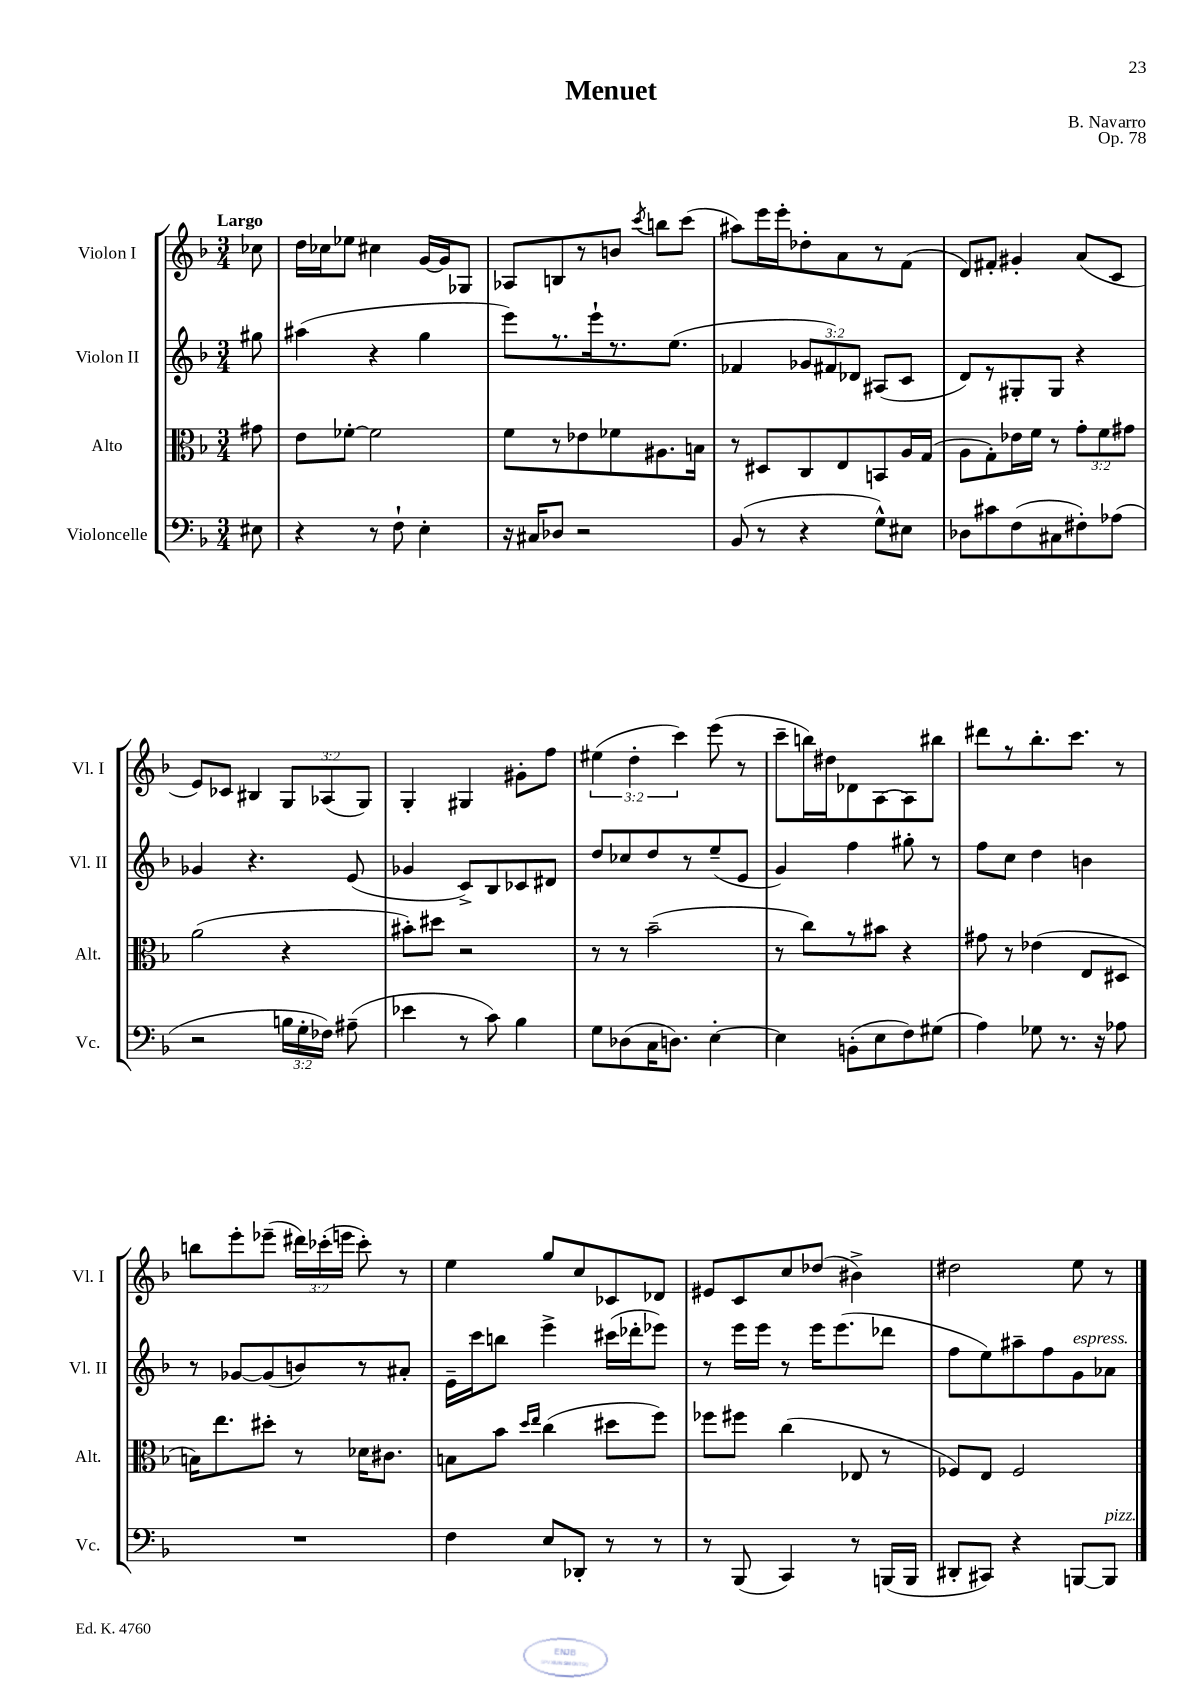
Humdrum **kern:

**kern	**kern	**kern	**kern
*part4	*part3	*part2	*part1
*staff4	*staff3	*staff2	*staff1
*I"Violoncelle	*I"Alto	*I"Violon II	*I"Violon I
*I'Vc.	*I'Alt.	*I'Vl. II	*I'Vl. I
*clefF4	*clefC3	*clefG2	*clefG2
*k[b-]	*k[b-]	*k[b-]	*k[b-]
*M3/4	*M3/4	*M3/4	*M3/4
=	=	=	=
!	!	!	!LO:TX:a:B:t=Largo
8E#X\	8g#X\	8gg#X\	8cc-X\
=1	=1	=1	=1
4r	8e\L	(4aa#X\	16dd\LL
.	.	.	16cc-X\J
.	[8f-X'\J	.	8ee-X\J
8r	2f-\]	4r	4cc#X\
8F`\	.	.	.
4E'\	.	4gg\	[16g/LL
.	.	.	16g/J]
.	.	.	8G-X/J
=2	=2	=2	=2
16r	8f\L	8eee\L)	8A-X/L
16C#X/KL	.	.	.
8D-X/J	8r	8.r	8Bn/
2r	8e-X\	.	8r
.	.	16eee`\k	.
.	8f-X\	8.r	8bn/J
.	.	.	8qccc/
.	8.A#X\	.	8bbn\L
.	.	(8.ee\J	.
.	.	.	(8ccc\J
.	16Bn\Jk	.	.
=3	=3	=3	=3
(8BB-/	8r	4f-X/	8aa#X\L)
8r	8D#X/L	.	16eee\L
.	.	.	16eee'\J
4r	8C/	12g-X/L	8dd-X'\
.	.	12f#X/)	.
.	8E/	.	8a\
.	.	12d-X/J	.
8G^^\L)	8BBn/	(8A#X/L	8r
8E#X\J	16A/L	8c/J	(8f\J
.	(16G/JJ	.	.
=4	=4	=4	=4
8D-X\L	8A\L	8d/L)	8d/L)
8c#X\	8G'\)	8r	8f#X'/J
(8F\	16e-X\L	8G#X'/	4g#X'/
.	16f\JJ	.	.
8C#X\	8r	8G#/J	.
8F#X'\)	12g'\L	4r	(8a/L
.	12f\	.	.
(8A-X\J	.	.	8c/J
.	12g#X\J	.	.
!!LO:LB:g=z
=5	=5	=5	=5
2r	(2a\	4g-X/	8e/L)
.	.	.	8c-X/J
.	.	4.r	4B#X/
24Bn\LL	4r	.	12G/L
24G'\	.	.	.
24F-X\JJ)	.	.	(12A-X/
(8A#X~\	.	(8e/	.
.	.	.	12G/J)
=6	=6	=6	=6
4e-X\	8b#X'\L)	4g-X/	4G'/
.	8dd#X\J	.	.
8r	2r	8c^/L)	4G#X/
8c\)	.	8B-/	.
4B-\	.	8c-X/	8g#X'\L
.	.	8d#X/J	8ff\J
=7	=7	=7	=7
8G\L	8r	8dd/L	(6ee#X\
(8D-X\	8r	8cc-X/	.
.	.	.	6dd'\
16C\K	(2b-~\	8dd/	.
8.Dn\J)	.	.	.
.	.	.	6ccc\)
.	.	8r	.
[4E'\	.	(8ee~/	(8eee\
.	.	8e/J	8r
=8	=8	=8	=8
4E\]	8r	4g/)	8ccc~\L
.	8cc\L)	.	16bbn\L)
.	.	.	16dd#X\J
(8BBn'\L	8r	4ff\	8d-X\
8E\	8b#X\J	.	[8A\
8F\)	4r	8gg#X'\	8A\]
(8G#X\J	.	8r	8bb#X\J
=9	=9	=9	=9
4A\)	8g#X\	8ff\L	8ddd#X\L
.	8r	8cc\J	8r
8G-X\	(4e-X\	4dd\	8.bb-'\
8.r	.	.	.
.	.	.	8.ccc\J
.	8E/L	4bn\	.
16r	.	.	.
8A-X\	8D#X/J	.	8r
!!LO:LB:g=z
=10	=10	=10	=10
2.r	16Bn\KL)	8r	8bbn\L
.	8.ee\	.	.
.	.	[8g-X/L	8eee'\
.	8dd#X'\J	(8g-/]	(8eee-X~\J
.	8r	8bn/)	24ddd#X\LL)
.	.	.	(24ccc-X'\
.	.	.	24eeen\JJ
.	16d-X\KL	8r	8ccc-'\)
.	8.c#X\J	.	.
.	.	8a#X'/J	8r
=11	=11	=11	=11
4F\	8Bn\L	16e~\LL	4ee\
.	.	16ccc\J	.
.	8b-\J	8bbn\J	.
.	16qqdd/LL	.	.
.	16qqee/JJ	.	.
8E/L	(4cc\	4eee^\	8gg/L
8DD-X'/J	.	.	8cc/
8r	8dd#X\L	(16ccc#X\LL	8c-X/
.	.	16ddd-X'\J	.
8r	8ff\J)	8eee-X\J)	8d-X/J
=12	=12	=12	=12
8r	8ff-X\L	8r	8e#X/L
(8BBB-/	8ff#X\J	16eee\LL	8c/
.	.	16eee\JJ	.
4CC/)	(4cc\	8r	8cc/
.	.	16eee\KL	(8dd-X/J
.	.	(8.eee\	.
8r	8E-X/	.	4b#X^\)
(16BBBn/LL	8r	8ddd-X\J	.
16BBB/JJ	.	.	.
=13	=13	=13	=13
8DD#X'/L	8F-X/L)	8ff\L	2dd#X\
8CC#X/J)	8E/J	8ee\)	.
4r	2F-/	8aa#X~\	.
.	.	8ff\	.
!	!	!LO:TX:a:i:t=espress.	!
[8BBBn/L	.	8g\	8ee\
!LO:TX:a:i:t=pizz.	!	!	!
8BBB/J]	.	8a-X\J	8r
==	==	==	==
*-	*-	*-	*-
